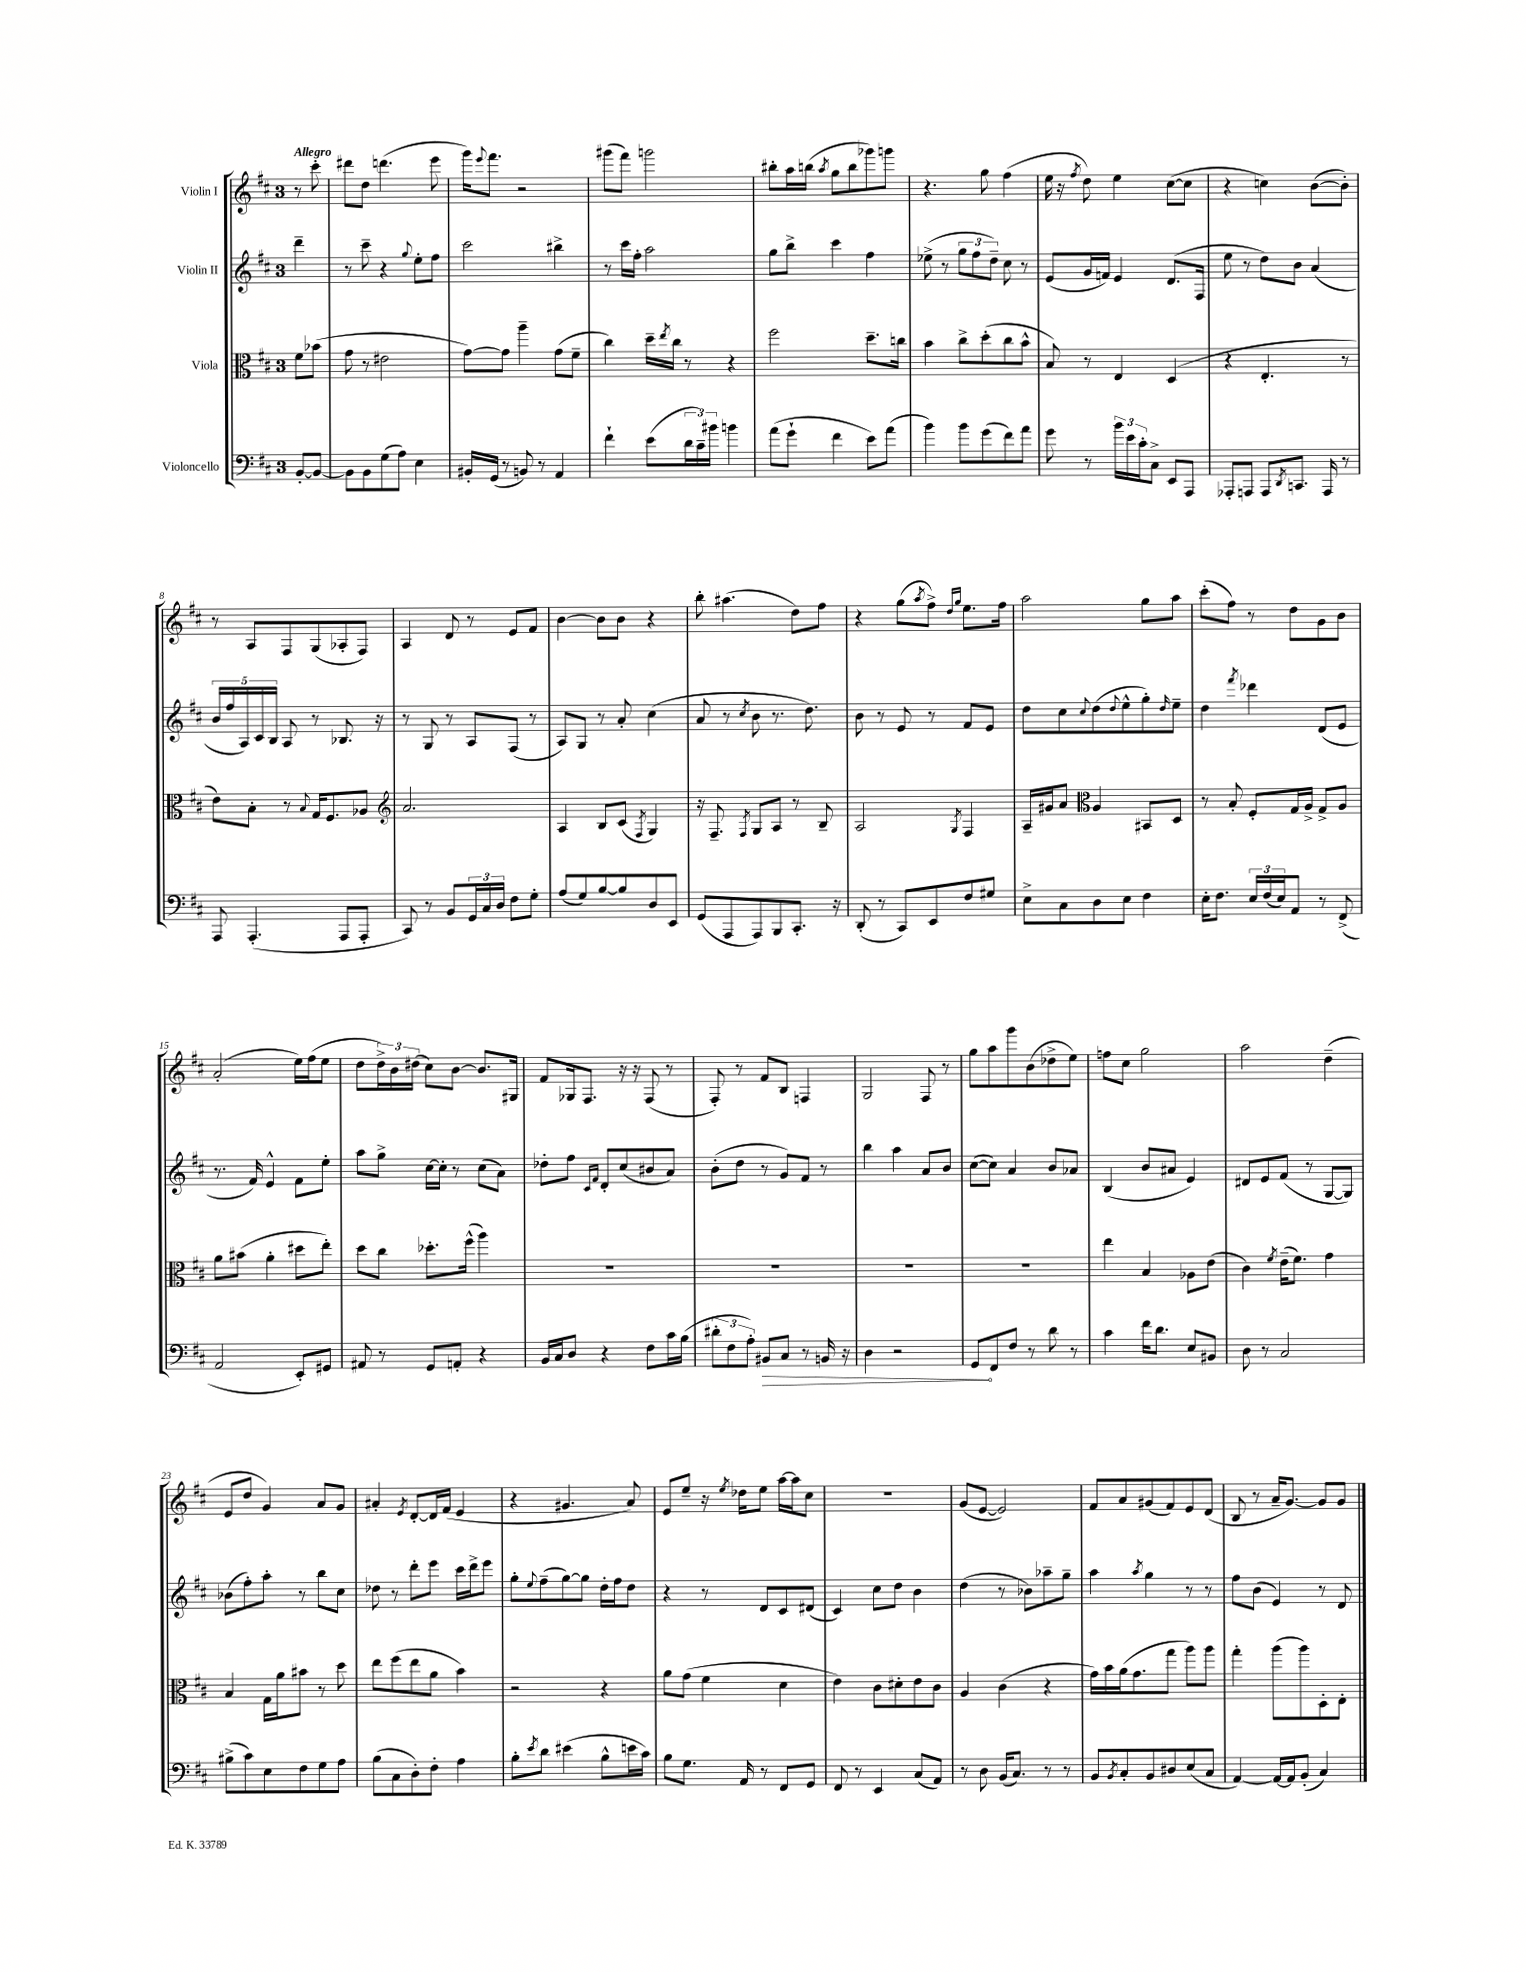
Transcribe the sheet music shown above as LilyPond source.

<<
\new StaffGroup <<
\new Staff = "s0" \with { instrumentName = "Violin I" } {
    \clef treble \key d \major \once \override Staff.TimeSignature.style = #'single-digit \time 3/4 \partial 4 \tempo "Allegro"
    r8 cis'''8-. |
    dis'''8 d''8 d'''4.( e'''8 |
    g'''16) \appoggiatura { e'''8 } fis'''8. r2 |
    gis'''8( fis'''8) g'''2 |
    bis''8-. a''16 b''16( \acciaccatura { a''8 } g''8 b''8 ges'''8) g'''8 |
    r4. g''8 fis''4( |
    e''16 r16 \acciaccatura { fis''8 } d''8) e''4 cis''8~( cis''8 |
    r4 c''4) b'8~( b'8-.) |
    r8 a8 fis8 g8( aes8-. fis8) |
    a4 d'8 r8 e'8 fis'8 |
    b'4~ b'8 b'8 r4 |
    b''8-. ais''4.( d''8) fis''8 |
    r4 g''8( \acciaccatura { a''8 } fis''8->) \grace { d''16 g''16 } e''8. fis''16 |
    a''2 g''8 a''8 |
    cis'''8-.( fis''8) r8 d''8 g'8 b'8 |
    a'2-.( e''16) fis''16( e''8 |
    d''8 \tuplet 3/2 { d''16->) b'16 dis''16( } cis''8) b'8~ b'8. gis16 |
    fis'8 ges16 fis8. r16 r16 fis8( r8 |
    fis8-.) r8 fis'8 b8 f4 |
    g2 fis8 r8 |
    g''8 a''8 g'''8 b'8( des''8-> e''8) |
    f''8 cis''8 g''2 |
    a''2 d''4--( |
    e'8 d''8 g'4) a'8 g'8 |
    ais'4-. \acciaccatura { e'8 } d'8~-. d'16 fis'16( e'4 |
    r4 gis'4. a'8) |
    e'8 e''8-- r16 \acciaccatura { e''8 } des''16 e''8 a''16~ a''16 cis''8 |
    R2. |
    g'8( e'8~ e'2) |
    fis'8 a'8 gis'8( fis'8) e'8 d'8( |
    b8 r8 a'16-- g'8.~) g'8 g'8 \bar "|." |
}
\new Staff = "s1" \with { instrumentName = "Violin II" } {
    \clef treble \key d \major \once \override Staff.TimeSignature.style = #'single-digit \time 3/4 \partial 4
    d'''4-- |
    r8 cis'''8-- r4 \appoggiatura { g''8 } e''8-. fis''8 |
    cis'''2 bis''4-> |
    r8 cis'''16 fis''16-. a''2 |
    g''8 b''8-> cis'''4 fis''4 |
    ees''8->( r8 \tuplet 3/2 { g''8 fis''8 d''8--) } cis''8 r8 |
    e'8( g'16 f'16) e'4 d'8.( fis16 |
    e''8 r8 d''8) b'8 a'4( |
    \tuplet 5/4 { b'16 fis''16 a16) cis'16 b16 } a8 r8 bes8. r16 |
    r8 g8 r8 a8 fis8( r8 |
    a8) g8 r8 a'8-. cis''4( |
    a'8 r8 \acciaccatura { cis''8 } b'8 r8. d''8.) |
    b'8 r8 e'8 r8 fis'8 e'8 |
    d''8 cis''8 \appoggiatura { cis''8 } d''8( \appoggiatura { d''8 } e''8-^ g''8-.) \grace { d''16 } e''8-- |
    d''4 \acciaccatura { fis'''8 } des'''4 d'8( e'8 |
    r8. fis'16) e'4-^ fis'8 e''8-. |
    a''8 g''8-> cis''16~ cis''16-. r8 cis''8( a'8) |
    des''8-. fis''8 \grace { cis'16 fis'16 } d'8-. cis''8( bis'8 a'8) |
    b'8-.( d''8 r8 g'8) fis'8 r8 |
    b''4 a''4 a'8 b'8 |
    cis''8~( cis''8) a'4 b'8 aes'8 |
    b4( b'8 ais'8 e'4) |
    dis'8 e'8 fis'8( r8 g8~ g8) |
    bes'8( fis''8-.) a''8-. r8 b''8 cis''8 |
    des''8 r8 d'''8-. e'''8 cis'''16 d'''16-> e'''8 |
    g''8-. \appoggiatura { e''8 } fis''8--( g''8~) g''8 d''16-. fis''16 d''8 |
    r4 r8 d'8 cis'8 dis'8( |
    cis'4) cis''8 d''8 b'4 |
    d''4( r8 bes'8) aes''8-- g''8-- |
    a''4 \acciaccatura { a''8 } g''4 r8 r8 |
    fis''8 b'8( e'4) r8 d'8 \bar "|." |
}
\new Staff = "s2" \with { instrumentName = "Viola" } {
    \clef alto \key d \major \once \override Staff.TimeSignature.style = #'single-digit \time 3/4 \partial 4
    fis'8 bes'8( |
    g'8 r8 eis'2 |
    g'8~) g'8 a''4-- g'8( fis'8-- |
    cis''4) d''16-- \acciaccatura { e''8 } cis''16 r8 r4 |
    fis''2 d''8.-- c''16 |
    b'4 cis''8-> d''8-.( cis''8 b'8-^ |
    b8) r8 e4 d4( |
    r4 e4.-. r8 |
    e'8) b8-. r8 \appoggiatura { b8 } g16 fis8. aes8 |
    \clef treble a'2. |
    a4 b8 cis'8( \acciaccatura { fis8 } g4) |
    r16 fis8.-- \acciaccatura { fis8 } g8 a8 r8 b8-- |
    a2 \acciaccatura { g8 } fis4 |
    a16-- gis'16 a'8 \clef alto a4 bis,8 d8 |
    r8 b8-. fis8-. g16 a16-> g8-> a8 |
    a'8 bis'8( a'4-. dis''8 e''8-.) |
    d''8 cis''8 des''8.-. fis''16-^( a''4) |
    R2. |
    R2. |
    R2. |
    R2. |
    e''4 b4 aes8 e'8( |
    cis'4) \acciaccatura { fis'8 } e'16--( fis'8.) g'4 |
    b4 g16 a'16 bis'8 r8 d''8 |
    e''8 fis''8( e''8 a'8 b'4) |
    r2 r4 |
    a'8 g'8( fis'4 d'4 |
    e'4) cis'8 dis'8-. e'8 cis'8 |
    a4 cis'4( r4 |
    g'16) b'16 a'16( g'8. g''8 a''8) a''8 |
    g''4-. a''8( a''8) d8-. e8-. \bar "|." |
}
\new Staff = "s3" \with { instrumentName = "Violoncello" } {
    \clef bass \key d \major \once \override Staff.TimeSignature.style = #'single-digit \time 3/4 \partial 4
    b,8~-. b,8~ |
    b,8 b,8 g8( a8) e4 |
    bis,16-. g,16( r8 b,8) r8 a,4 |
    fis'4-! e'8( \tuplet 3/2 { d'16 cis'16--) bis'16 } b'4 |
    a'8( g'8-! fis'4 e'8) a'8( |
    b'4) b'8 g'8( fis'8) a'8 |
    g'8 r8 \tuplet 3/2 { b'16 e'16 cis'16-. } cis8-> e,8 a,,8 |
    aes,,8-. a,,8 a,,8 \acciaccatura { d,8 } c,8. a,,16 r8 |
    a,,8 a,,4.-.( a,,8 a,,8-. |
    cis,8) r8 b,8 \tuplet 3/2 { g,16 cis16 d16 } fis8 g8-. |
    a8( g8) b8~ b8 d8 e,8 |
    g,8( a,,8 a,,8) b,,8 cis,8.-. r16 |
    d,8-.( r8 cis,8) e,8 fis8 gis8 |
    e8-> cis8 d8 e8 fis4 |
    e16-. fis8. \tuplet 3/2 { e16 fis16( e16) } a,8 r8 fis,8->( |
    a,2 e,8-.) gis,8 |
    ais,8 r8 g,8 a,8-. r4 |
    b,16 cis16 d8 r4 fis8 cis'16 b16( |
    \tuplet 3/2 { dis'8-. fis8 a8-.) } \once \override Hairpin.circled-tip = ##t bis,8\> cis8 r8 b,16 r16 |
    d4 r2 |
    g,8\! fis,8 fis8 r8 d'8 r8 |
    cis'4 fis'16 d'8. e8 bis,8 |
    d8 r8 cis2 |
    bis8->( cis'8) e8 fis8 g8 a8 |
    b8( cis8 d8-.) fis8-. a4 |
    b8-. \acciaccatura { e'8 } d'8 eis'4( b8-^ e'16 cis'16) |
    b8 g8. a,16 r8 fis,8 g,8 |
    fis,8 r8 e,4 cis8( a,8) |
    r8 d8 b,16( cis8.) r8 r8 |
    b,8 \acciaccatura { b,8 } cis8-. b,8 dis8 e8( cis8 |
    a,4~) a,16~ a,16 b,8-.( cis4) \bar "|." |
}
>>
>>
